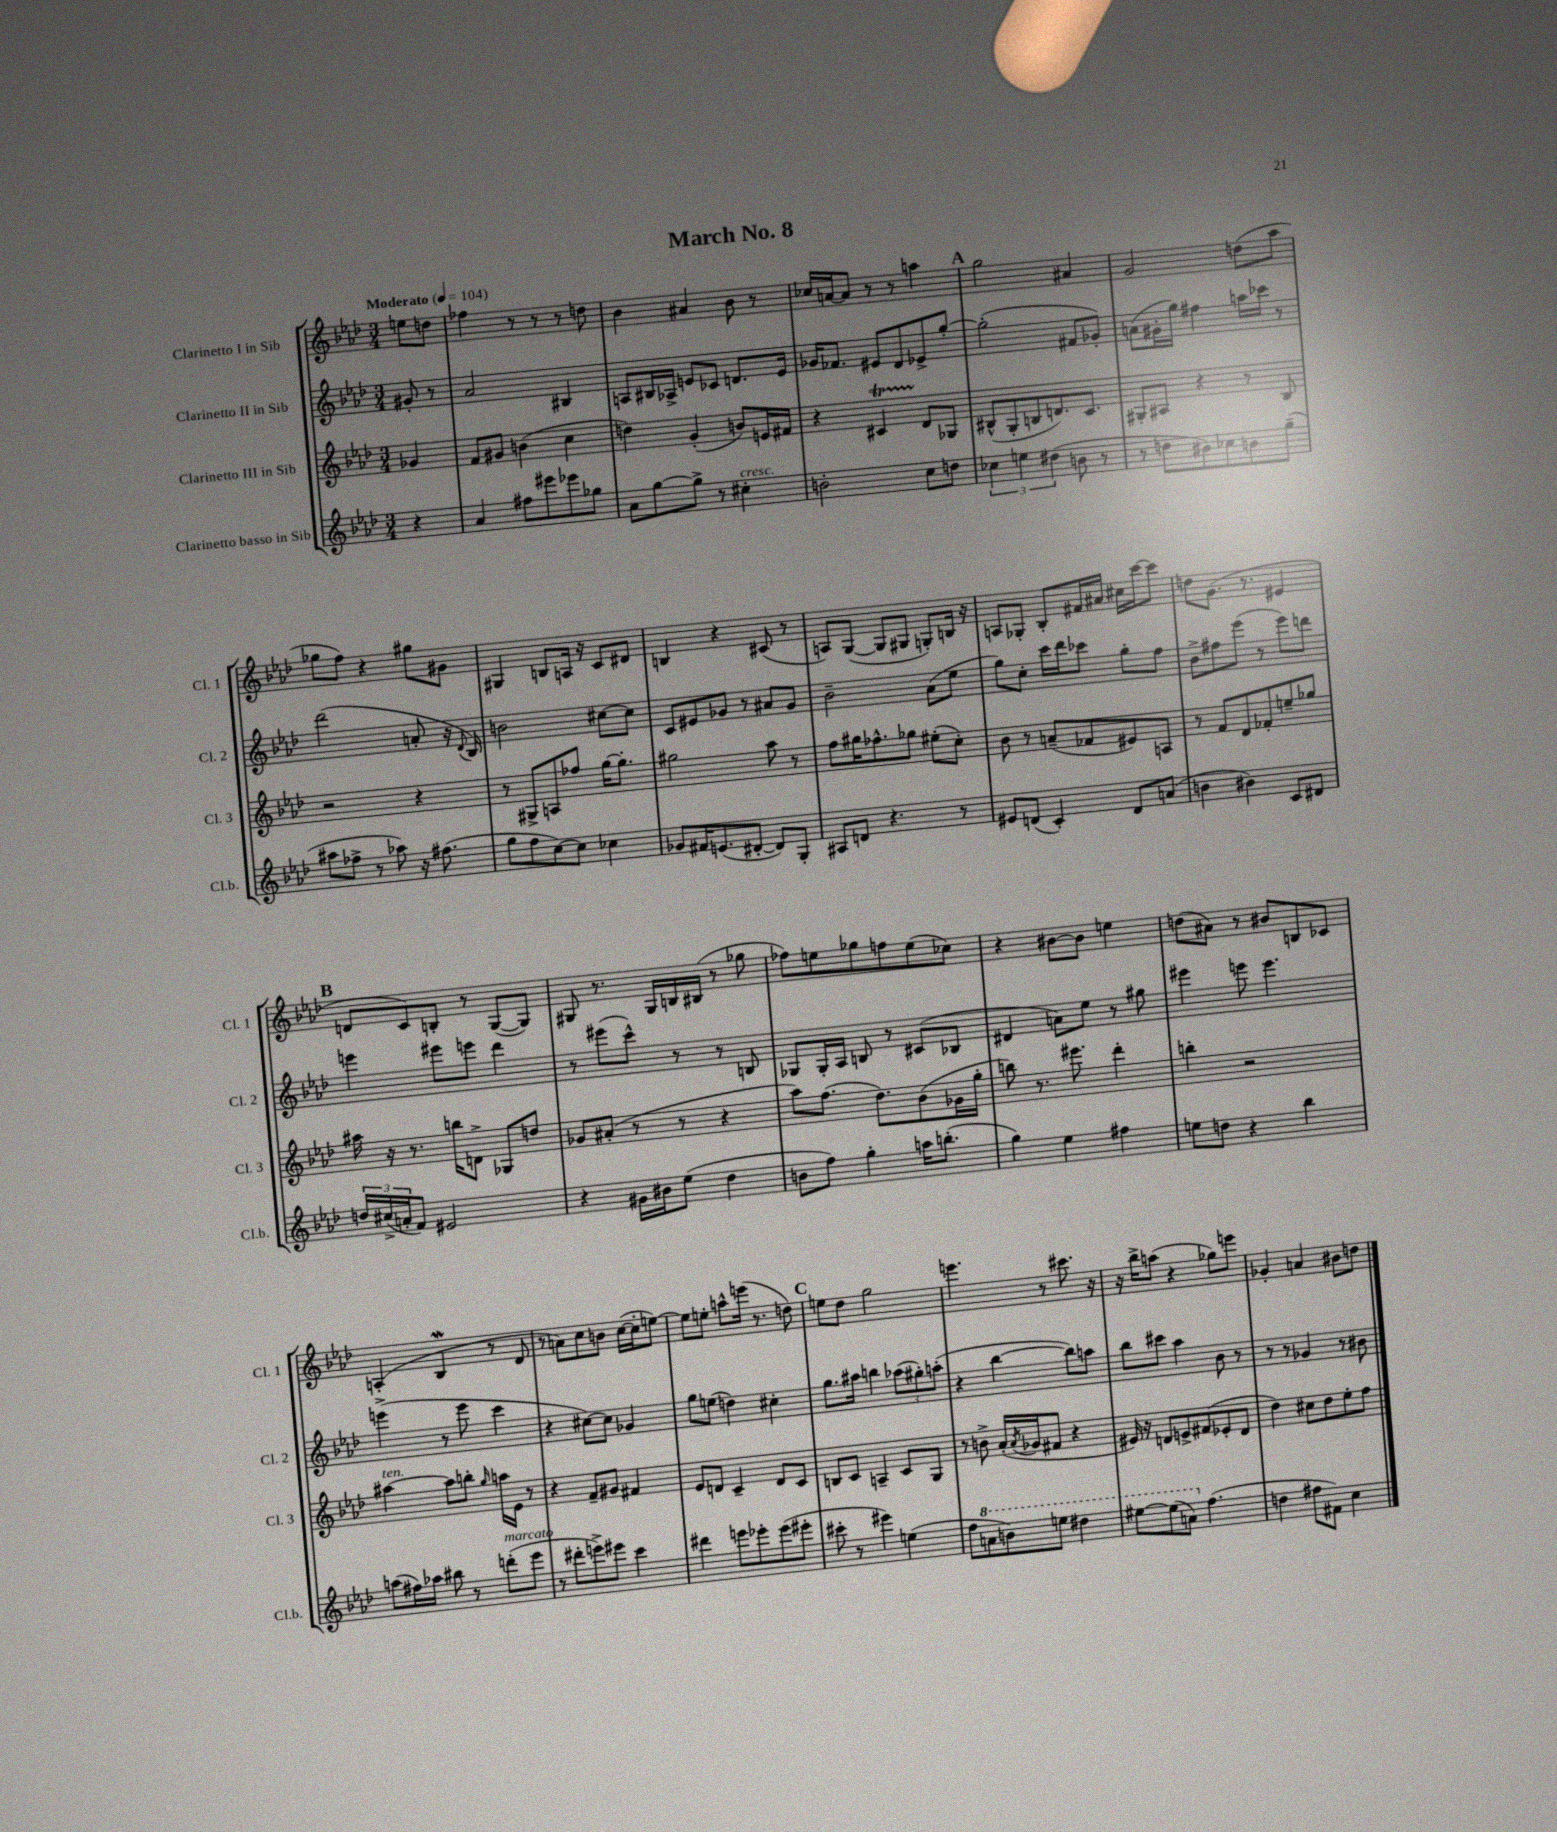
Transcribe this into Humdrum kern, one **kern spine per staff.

**kern	**kern	**kern	**kern
*part4	*part3	*part2	*part1
*staff4	*staff3	*staff2	*staff1
*I"Clarinetto basso in Sib	*I"Clarinetto III in Sib	*I"Clarinetto II in Sib	*I"Clarinetto I in Sib
*I'Cl.b.	*I'Cl. 3	*I'Cl. 2	*I'Cl. 1
*clefG2	*clefG2	*clefG2	*clefG2
*k[b-e-a-d-]	*k[b-e-a-d-]	*k[b-e-a-d-]	*k[b-e-a-d-]
*M3/4	*M3/4	*M3/4	*M3/4
*MM104	*MM104	*MM104	*MM104
=	=	=	=
!	!	!	!LO:TX:a:B:t=Moderato
4r	4g-X/	8g#X'/	8een\L
.	.	8r	8ddn\J
=1	=1	=1	=1
4a-/	8f/L	2a-/	4ff-X\
.	8g#X/J	.	.
8ff#X\L	(4bn\	.	8r
8eee#X\	.	.	8r
8eee-X\	4cc\	4B#X/	8r
8gg-X\J	.	.	8ddn\
=2	=2	=2	=2
8a-\L	4ddn\)	8An/L	4b-\
[8gg\	.	16B#X/L	.
.	.	16A-X^/JJ	.
8gg^\J]	(4g'/	8en/L	4a#X/
8r	.	8c-X/J	.
!LO:TX:a:i:t=cresc.	!	!	!
4cc#X'\	8bn/L)	8.dn/L	8b-\
.	16en/L	.	8r
.	16f#X/JJ	16e/Jk	.
=3	=3	=3	=3
2bn'\	4r	16g-X/KL	16cc-X/LL
.	.	8.f-X/J	[16an/J
.	.	.	8a/J]
.	4c#Xt/	8e#X/L	8r
.	.	8d-/	8r
8cc\L	8d-/L	8e-X^/	4aan\
8ddn\J	8G-X/J	[8gg'/J	.
!!LO:REH:place=s1:t=A
=4	=4	=4	=4
6cc-X\	(8B#X^^/L	(2gg'\]	2gg\
.	8G'/	.	.
6een\	.	.	.
.	8Bn/	.	.
(6dd#X\	.	.	.
.	8.dn/)	.	.
8bn\	.	8f#X/L	4a#X/
.	8.c/J	.	.
8r	.	8g-X'/J)	.
=5	=5	=5	=5
8r	8G#X'/L	(8an\L	2g/
8ddn\L	8A#X/J	16g#X'\L	.
.	.	16gg\JJ)	.
8b#X\)	4r	4ff#X\	.
8cc-X\	.	.	.
8bn\	8r	16aan\LL	(8ddn\L
.	.	16ccc-X\JJ	.
(8gg~\J	8B-/	8r	8aa-\J
!!LO:LB:g=z
=6	=6	=6	=6
8aa#X\L	2r	(2ddd-\	8gg-X\L
8ff-X^\J	.	.	8ff\J)
8r	.	.	4r
8aa-X\)	.	.	.
16r	4r	8an'/	8gg#X\L
(8.ff#X\	.	.	.
.	.	16r	8g#X\J
.	.	8qqd-/	.
.	.	16B-/)	.
=7	=7	=7	=7
8gg\L	8r	2bn\	4G#X/
8ff\	8G#X^/L	.	.
[8cc\)	8An/	.	8Bn/L
8cc\J]	8ff-X/J	.	16An/Jk
.	.	.	16r
4cc-X\	[16gg\KL	[8cc#X\L	8c/L
.	8.gg'\J]	.	.
.	.	8cc#\J]	8d#X/J
=8	=8	=8	=8
8g-X/L	2gg#X\	8c/L	4Bn/
16f#X/K	.	8e#X/	.
(8.en/	.	.	.
.	.	8g-X/J	4r
[8d#X'/J	.	8r	.
8d#/L])	8aa-\	8a#X/L	(8c#X/
8G'/J	8r	8g-/J	8r
=9	=9	=9	=9
8A#X/L	8ff\L	2b-~\	8An/L)
8dn/J	16gg#X\K	.	([8G/J
.	8.ff-X^^\	.	.
4.r	.	.	8G/L]
.	8gg-X\J	.	8G#X/J
.	(8ee#X'\L	(8a-\L	8Gn'/L)
8r	8cc'\J)	8ee-\J	16Bn/Jk
.	.	.	16r
=10	=10	=10	=10
8e#X/L	8b-\	8gg\L)	8An/L
(8dn/J	8r	8cc'\J	8G-X'/J
4c'/)	(8an~/L	16ccc\LL	8B-'/L
.	.	16ddd-\J	.
.	8f-X/	8ccc-X\J	16f#X/L
.	.	.	16a#X/JJ
8d/L	8e#X/)	8gg'\L	16cc#X\LL
.	.	.	[16ccc\J
(8an/J	8An/J	8ff\J	8ccc\J]
=11	=11	=11	=11
4bn\	8r	8b-^\L	8ddn\L
.	8f/L	8ff#X\	(8.g\J
4b#X\)	8d-/	(8eee-\J	.
.	.	.	8.r
.	8f-X'/	8r	.
8c/L	8een~/	8eee-\L)	4e#X/
8d#X/J	8gg-X/J	8dddn\J	.
!!LO:LB:g=z
!!LO:REH:place=s1:t=B
=12	=12	=12	=12
24ddn/LL	16aa#X\	4eeen\	8dn/L
(24cc#X^/	.	.	.
.	16r	.	.
24an'/J	.	.	.
8f/J)	8.r	.	8c/)
2e#X/	.	8eee#X\L	8Bn'/J
.	16bbn\KL	.	.
.	8dn^\J	8eeen\J	8r
.	8G-X/L	4ddd-\	([8G/L
.	8ddn/J	.	8G/J])
=13	=13	=13	=13
4r	8g-X/L	8r	8G#X/
.	(8a#X'/J	(8eee#X\L	8.r
16g#X\LL	8r	8ccc^^\J)	.
16b#X\J	.	.	16G#/LL
(8ee-\J	8r	8r	16Bn/
.	.	.	(16B#X/JJ
4dd-\	4r	8r	8r
.	.	8Bn/	8gg-X\
=14	=14	=14	=14
8bn\L	8aa-\L)	8G-X/L	8ff-X\L)
8ff\J)	(8.ff\J	16G-'/L	8een\
.	.	16A-/JJ	.
4gg'\	.	8Bn/	8gg-X\
.	8.dd-\L)	.	.
.	.	8r	8ffn\
16aan\KL	(8b-\	(8c#X/L	(8ee\
(8.bbn'\J	.	.	.
.	16g-X\L	8B-X/J	8cc-X\J)
.	16gg'\JJ	.	.
=15	=15	=15	=15
4gg\)	8bbn\)	4d#X/	4r
.	8.r	.	.
4ee-\	.	8an\L)	[8b#X\L
.	8.eee#X\	.	.
.	.	8ee-\J	8b#\J]
4ff#X\	4ddd-'\	8r	4een\
.	.	8gg#X\	.
=16	=16	=16	=16
8een\L	4bbn'\	4eee#X\	(8ddn\L
8ddn\J	.	.	8a#X\J)
4r	2r	8eeen\	8r
.	.	4.eee\	8b#X/L
4bb-\	.	.	8Bn/
.	.	.	8c-X/J
!!LO:LB:g=z
=17	=17	=17	=17
!	!LO:TX:a:i:t=ten.	!	!
(8aan\L	[4aa#X\	(4eeen^\	(4An'/
16ff#X\L)	.	.	.
16aa-X\JJ	.	.	.
8bb#X\	8aa#\L]	8r	4B-W/
8r	8bbn'\J	8eee\	.
.	16qqgg/	.	.
!LO:TX:a:i:t=marcato	!	!	!
(8dddn'\L	16aan\LL	4ccc\	8r
.	16e-\JJ	.	.
8eee-\J	8r	.	8d-/
=18	=18	=18	=18
8r	4r	4r	8r
8ddd#X'\L	.	.	8an\L)
8eeen^\)	8f~/L	[8cc#X\L)	8cc\
8eee#X\J	8g#X/J	8cc#\J]	8bn\J
4ccc\	4f#X/	4g-X/	([16cc\LL
.	.	.	16cc'\J]
.	.	.	[8een\J)
=19	=19	=19	=19
4ddd#X\	8e-/L	8gg\L	8ee\L]
.	8dn/J	(8een\J	8een'\J
8eeen\L	4c~/	4ddn\)	8aan^^\L
8eee-X'\	.	.	(16eeen\Jk
.	.	.	8.r
(8eee-\	8d/L	4cc#X'\	.
8eee#X'\J	8c/J	.	8ddn\)
!!LO:REH:place=s1:t=C
=20	=20	=20	=20
8ccc#X'\	8Bn/L	8.gg\L	8een\L
8r	8c/J	.	8dd-\J
.	.	16aa#X\Jk	.
4eee#X\)	4An~/	4bbn\	2gg\
(4een\	8c/L	(12aa-X\L	.
.	.	12gg#X'\)	.
.	8G/J	.	.
.	.	(12aan'\J	.
=21	=21	=21	=21
8ff\L	8r	4r	4.eeen\
*8va	*	*	*
8aan\	8bn^\	.	.
8bbn\)	(16a-'/LL	[4bb-\	.
.	8qa-/	.	.
.	16g-X/J	.	.
8eeen\J	8f#X/J	.	8r
4ddd#X\	4r	8bb-\L])	8.ccc#X\
.	.	8aan\J	.
.	.	.	16r
=22	=22	=22	=22
[8eee#X\L	16e#X/)	8bb-\L	16r
.	16r	.	16bb-^\KL
(8eee#\]	8dn/L	8ccc#X\J	(8aan\J
8aan\J)	8en^/	4aa-\	4r
*X8va	*	*	*
(4.ff\	(8f#X/	.	.
.	8e-X'/	8b-\	8gg-X\L)
.	8d/J	8r	8eeen\J
=23	=23	=23	=23
4ddn\	4dd-\)	8r	4g-X'/
.	.	8r	.
8ff#X\L	8cc#X\L	4g-X/	4an/
8f#X\J)	8dd-\	.	.
4cc\	8ee-'\	8r	8b#X\L
.	8ff\J	8b#X\	8ddn\J
==	==	==	==
*-	*-	*-	*-
